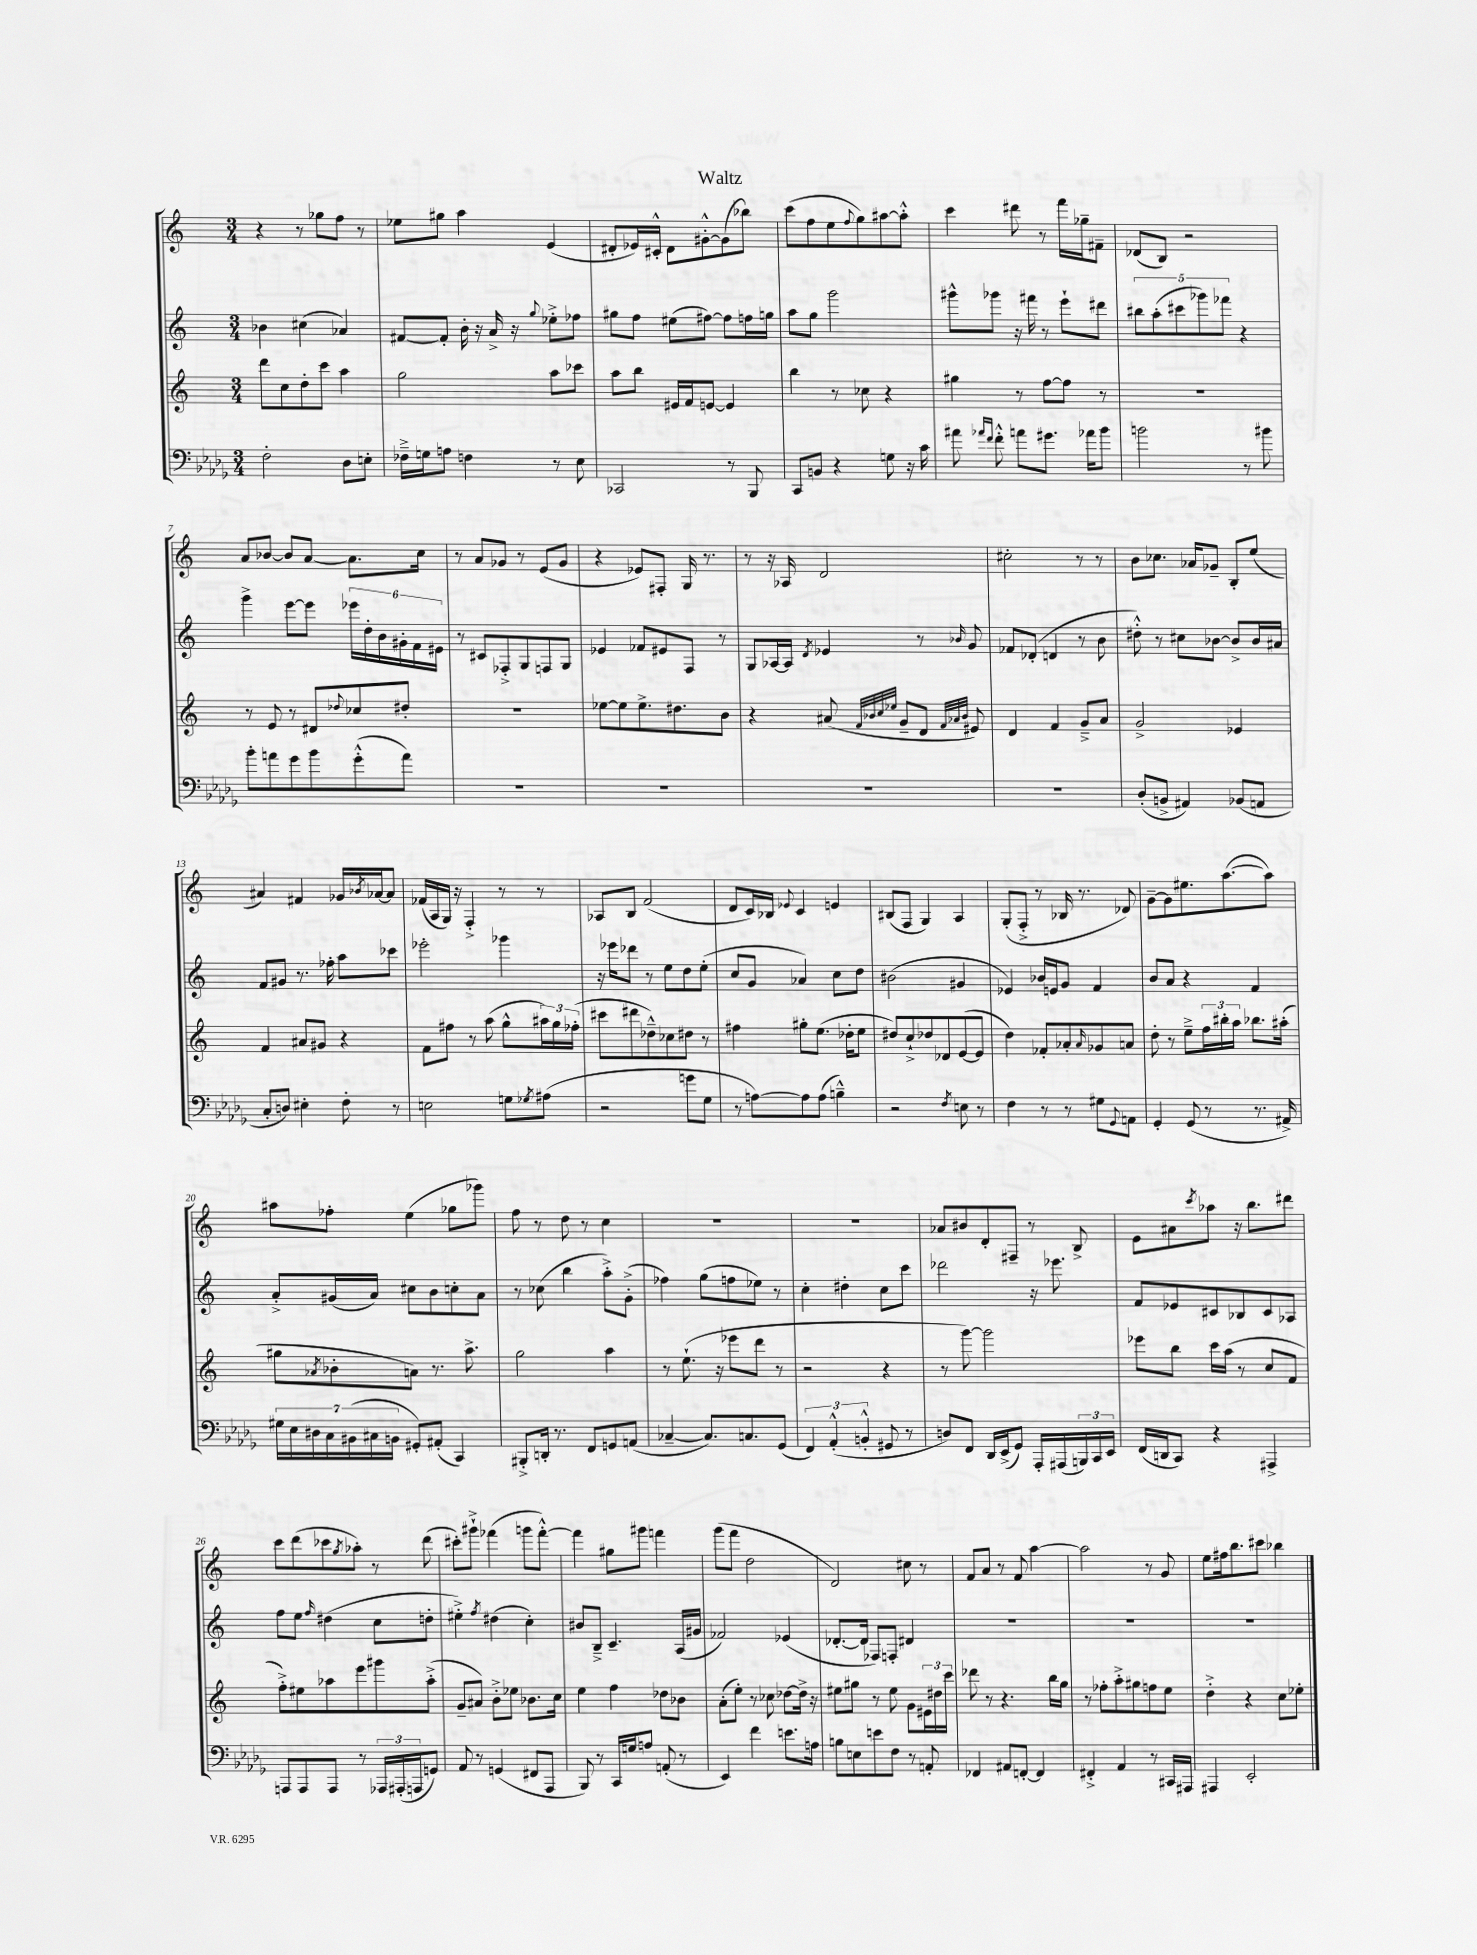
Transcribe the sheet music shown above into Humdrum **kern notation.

**kern	**kern	**kern	**kern
*part4	*part3	*part2	*part1
*staff4	*staff3	*staff2	*staff1
*clefF4	*clefG2	*clefG2	*clefG2
*k[b-e-a-d-g-]	*k[]	*k[]	*k[]
*M3/4	*M3/4	*M3/4	*M3/4
=1	=1	=1	=1
2F'\	8ddd\L	4b-X\	4r
.	8cc\	.	.
.	8dd'\	(4cc#X\	8r
.	8ccc\J	.	8gg-X\L
8D-\L	4aa\	4a-X/)	8ff\J
8En'\J	.	.	8r
=2	=2	=2	=2
16F-X~^\LL	2gg\	[8f#X/L	8ee-X\L
16Gn\J	.	.	.
8An\J	.	8f#'/J]	8gg#X\J
4Fn\	.	16b'\	4aa\
.	.	16r	.
.	.	16a^/	.
.	.	16r	.
.	.	8qqgg/	.
8r	8aa\L	8ee-X'^\L	(4e/
8E-\	8ccc-X\J	8ff-X\J	.
=3	=3	=3	=3
2CC-X/	8aa\L	8gg#X\L	8d#X'/L
.	8bb\J	8ff\J	16e-X/L)
.	.	.	16c#X'^^/JJ
.	16e#X/LL	(8ee#X\L	8d#\L
.	16f/J	.	.
.	[8en/J	[8ff#X\J)	[8g#X'^^\
8r	4e/]	8ff#\L]	(8g#\]
8BBB-/	.	16ffn\L	8bb-X\J)
.	.	16ggn\JJ	.
=4	=4	=4	=4
8CC/L	4bb\	8aa\L	(8ccc\L
8BBn/J	.	8gg\J	8ff\
4r	8r	2ggg\	8ee\
.	.	.	8qqff/
.	8cc-X\	.	8gg\)
8Gn\	4r	.	[8aa#X\
16r	.	.	8aa#'^^\J]
16c\	.	.	.
=5	=5	=5	=5
8a#X\	4gg#X\	8ggg#X^^\L	4ccc\
16qqa-X/LL	.	.	.
16qqf/JJ	.	.	.
8f'^^\	.	8ggg-X\J	.
8an\L	8r	16r	8ddd#X\
.	.	16fff#X\	.
8.g#X\J	[8ff\L	8r	8r
.	8ff\J]	8eee`\L	16fff\LL
16a-X\KL	.	.	16gg-X~\J
8b-\J	8r	8ddd#X\J	8f#X~\J
=6	=6	=6	=6
2bn\	2.r	10bb#X\L	(8d-X/L
.	.	(10aa'\	.
.	.	.	8B/J)
.	.	10ccc#X\	.
.	.	.	2r
.	.	10ggg-X\)	.
.	.	10fff-X\J	.
8r	.	4r	.
8b#X\	.	.	.
!!LO:LB:g=z
=7	=7	=7	=7
8b-'\L	8r	4ggg^\	8a/L
8an\	8e/	.	[8b-X/J
8g-\	8r	[8eee\L	8b-/L]
8b-\	8d#X/L	8eee\J]	[8a/J
.	8qqdd-X/	.	.
(8g-'^^\	8cc-X/	24eee-X\LL	8.a\L]
.	.	24dd'\	.
.	.	24b\	.
8a\J)	8dd#X'/J	24g#X'\	.
.	.	24f\	.
.	.	.	16cc\Jk
.	.	24e#X\JJ	.
=8	=8	=8	=8
2.r	2.r	8r	8r
.	.	8c#X/L	8a/L
.	.	8F-X'^/	8g-X/J
.	.	8G/	8r
.	.	8Fn/	(8e/L
.	.	8G/J	8g-/J
=9	=9	=9	=9
2.r	[8ee-X\L	4e-X/	4r
.	8ee-\]	.	.
.	8.ee-^\	8f-X/L	8e-X/L)
.	.	8e#X/	8F#X'/J
.	8.dd#X\	.	.
.	.	8F/J	16G/
.	.	.	8.r
.	8b\J	8r	.
=10	=10	=10	=10
2.r	4r	8G/L	8r
.	.	[16A-X/L	16r
.	.	16A-/JJ]	16A-X/
.	.	8qd/	.
.	(8a#X/	4e-X/	2d/
.	32qqf/LLL	.	.
.	32qqb-X/	.	.
.	32qqcc/	.	.
.	32qqee-X/JJJ	.	.
.	8g~/L	.	.
.	8d/J	8r	.
.	32qqf/LLL	.	.
.	32qqa-X/	.	.
.	32qqb-/JJJ	16qqb-X/	.
.	8e#X/)	8g/	.
=11	=11	=11	=11
2.r	4d/	8f-X/L	2cc#X'\
.	.	(8d-X'/J	.
.	4f/	4dn/	.
.	8g~^/L	8r	8r
.	8a/J	8b\	8r
=12	=12	=12	=12
(8D-'/L	2g^/	8dd#X'^^\)	8b\L
8BBn^/J	.	8r	8.cc-X\J
4AA#X/)	.	8cc#X\L	.
.	.	.	16a-X/KL
.	.	[8b-X\J	8g-X~/J
(8BB-X/L	4e-X/	8b-^/L]	8B'/L
8AAn/J	.	16b-/L	(8ee/J
.	.	16a#X/JJ	.
!!LO:LB:g=z
=13	=13	=13	=13
8C'/L	4f/	8f/L	4a#X/)
8Dn/J)	.	8g#X/J	.
4E#X'\	8a#X/L	8.r	4f#X/
.	8g#X/J	.	.
.	.	16ff-X'\	.
8F'\	4r	8aa\L	16g-X/LL
.	.	.	8qb-X/
.	.	.	[16a-X/J
8r	.	8ccc-X\J	8a-/J]
=14	=14	=14	=14
2En\	8f\L	2eee-X'\	(16f-X/LL
.	.	.	16A/
.	8ff#X\J	.	16G/JJ)
.	.	.	16r
.	8r	.	4F'^/
.	(8aa\	.	.
8Gn\L	8gg^^\L	4ggg-X\	8r
8qG-X/	.	.	.
(8A#X\J	24aa#X\L)	.	8r
.	24gg\	.	.
.	(24ff-X'\JJ	.	.
=15	=15	=15	=15
2r	8ccc#X\L	16r	8A-X/L
.	.	16eee-X\KL	.
.	8ddd#X\	8ddd-X\J	8B/J
.	8dd-X~^^\)	8r	(2f/
.	8cc-X\	8ee\L	.
8gn\L	8dd#X\J	8dd\	.
8G-\J	8r	(8ee'\J	.
=16	=16	=16	=16
8r	4ff#X\	8cc/L	8d/L
[8An\L)	.	8g/J	16c/L)
.	.	.	16B-X/JJ
.	.	.	8qqe-X/
8A\]	8gg#X'\L	4a-X/)	4c/
(8A\J	(8.ee\J	.	.
4Bn~^^\)	.	8cc\L	4en/
.	16dd-X'\KL	.	.
.	8ee\J	8dd\J	.
=17	=17	=17	=17
2r	8dd#X/L)	(2b#X\	(8B#X/L
.	8cc`^/	.	8F/J
.	8dd-X/	.	4G/)
.	8d-X/	.	.
8qF/	.	.	.
8En\	([8e/	4g#X/	4A/
8r	8e/J]	.	.
=18	=18	=18	=18
4F\	4dd\)	4e-X/)	(8G'/L
.	.	.	8F'^/J
8r	8f-X'/L	16b-X/LL	8r
.	.	16en/J	.
8r	8a-X'/	8g/J	16B-X/
.	.	.	8.r
.	16qqa-/	.	.
8G#X\L	8g-X/	4f/	.
8qqGG-/	.	.	.
8AAn\J	8an/J	.	8d-X/)
=19	=19	=19	=19
4GG-'/	8dd'\	8b/L	[8g~\L
.	8r	8a/J	8g\]
(8GG-/	8ee~^\L	4r	8.ee#X\
8r	24ff\L	.	.
.	24bb#X'\	.	.
.	.	.	([8.aa\
.	24aa\JJ	.	.
8.r	8.bb-X\L	4f/	.
.	.	.	8aa\J])
16AA#X^/)	(16aa#X'\Jk	.	.
!!LO:LB:g=z
=20	=20	=20	=20
28G#X\LL	8gg#X\L	8a'^/L	8aa#X\L
28E-\	.	.	.
28D#X\	.	.	.
28C\	.	.	.
.	8qa-X/	.	.
.	8b-X'\	(16g#X/L	8ff-X'\J
(28BB#X\	.	.	.
28C#X\	.	.	.
.	.	16a/JJ)	.
28BBn\JJ	.	.	.
8GG#X'/L)	8an\J)	8cc#X\L	(4ee\
(8AA#X'/J	8.r	8b\	.
4CC/)	.	8ccn'\	8gg-X\L
.	8.aa^\	.	.
.	.	8a\J	8ggg-X\J)
=21	=21	=21	=21
8BBB#X'^/L	2gg\	8r	8ff\
16DDn'/Jk	.	(8cc-X\	8r
8.r	.	.	.
.	.	4bb\	8dd\
8FF/L	.	.	8r
8GGn/	4aa\	8aa'^\L)	4cc\
(8AAn/J	.	(8g'^\J	.
=22	=22	=22	=22
[4C-X~/	8r	4ff-X\)	2.r
.	(8.ee`\	.	.
8.C-/L])	.	(8gg\L	.
.	16r	.	.
.	8eee-X\L	8ffn\	.
8.Cn/	.	.	.
.	8ddd\J	8ee-X\J)	.
(8GG-/J	8r	8r	.
=23	=23	=23	=23
6FF/)	2r	4cc'\	2.r
(6AA-'^^/	.	.	.
.	.	4dd#X'\	.
6BBn'^^/	.	.	.
8GG#X/	4r	8cc\L	.
8r	.	8ccc\J	.
=24	=24	=24	=24
8Dn/L)	8r	2ddd-X\	8a-X/L
8FF/J	[8ggg\)	.	8b#X/
16DD-/LL	2ggg\]	.	8d'/
(16EE-^/J	.	.	.
8GG-/J)	.	.	8F#X~/J
16AAA-'/LL	.	16r	8r
(16AAA#X/	.	8.eee-X\	.
24BBBn/)	.	.	8B^/
24CC/	.	.	.
24EE-/JJ	.	.	.
=25	=25	=25	=25
(16FF/LL	8eee-X\L	8f/L	8e\L
16DDn/J	.	.	.
8CC/J)	8bb\J	8e-X/	8a#X\
.	.	.	8qccc/
4r	16ccc\LL	8c#X/	8aa-X\J
.	(16aa\JJ	.	.
.	8r	8B-X/	16r
.	.	.	8.bb\L
4AAA#X^/	8cc/L	8c#/	.
.	8f/J	8A-X/J	8ddd#X\J
!!LO:LB:g=z
=26	=26	=26	=26
8AAAn/L	8ff'^\L)	8ff\L	8ccc\L
8AAA/	8ee#X\	8ee\J	(8ddd\
.	.	16qqff/	.
8AAA/J	8aa-X\	(4dd#X\	8ccc-X\
.	.	.	8qgg/
8r	8eee\	.	8aa-X'\J)
24AAA-X/LL	8ggg#X\	8cc\L	8r
(24AAA#X'/	.	.	.
24AAAn/J	.	.	.
8GGn/J)	(8aa-'^\J	8ddn'\J	(8ddd\
=27	=27	=27	=27
8AA-/	8g~/L	4ee#X'^\)	8ccc#X'\L)
8r	8a#X/J)	.	8ggg#X`^\J
.	.	8qff/	.
(4GGn/	8b'^\L	(4dd#X\	(4fff-X\
.	8ee-X\J	.	.
8FF#X/L	8.b-X\L	4cc'\)	8gggn\L
8AAA-/J	.	.	[8fff-'^^\J)
.	16cc\Jk	.	.
=28	=28	=28	=28
8BBB-/)	4ee\	8b#X/L	4fff-\]
8r	.	8B~^/J	.
16CC/LL	4ff\	4.c~/	8gg#X\L
16Gn/J	.	.	.
8An/J	.	.	8ggg#X\J
(8AAn'/	8dd-X\L	.	4fffn\
8r	8b-X\J	(16A/LL	.
.	.	16g#X/JJ	.
=29	=29	=29	=29
4EE-/)	(8a'\L	2f-X/)	(8ggg\L
.	8ee'\J)	.	8fff\J
4f\	8r	.	2dd\
.	8cc-X\	.	.
8.en\L	[8dd-X\L	(4e-X/	.
.	16dd-^\Jk]	.	.
16An\Jk	16r	.	.
=30	=30	=30	=30
8Bn\L	8ee#X\L	[8.d-X'/L	2d/)
8En\	8gg#X\J	.	.
.	.	16d-/Jk]	.
8en\	8r	8F-X/L)	.
8F\J	8ee#\	8Fn'/J	.
8r	8g\L	4d#X/	8cc#X\
8AAn'/	24e#X\L	.	8r
.	24dd#X\	.	.
.	24ccc\JJ	.	.
=31	=31	=31	=31
4FF-X/	8ddd-X\	2.r	8f/L
.	8r	.	8a/J
8AA#X/L	4.r	.	8r
[8FFn'/J	.	.	8f/
4FF/]	.	.	[4aa\
.	16bb\LL	.	.
.	16gg\JJ	.	.
=32	=32	=32	=32
4FF#X'^/	8r	2.r	2aa\]
.	8ff-X'\L	.	.
4AA-/	8aa'^\	.	.
.	8gg#X\	.	.
8r	8ffn\	.	8r
16CC#X/LL	8ee\J	.	8g/
16AAA#X/JJ	.	.	.
=33	=33	=33	=33
4AAA#X/	4dd'^\	2.r	8ee\L
.	.	.	16ff#X\k
.	.	.	8.bb\
2EE-'/	4r	.	.
.	.	.	8ccc#X\J
.	8cc\L	.	4bb-X\
.	8ee-X'\J	.	.
==	==	==	==
*-	*-	*-	*-
